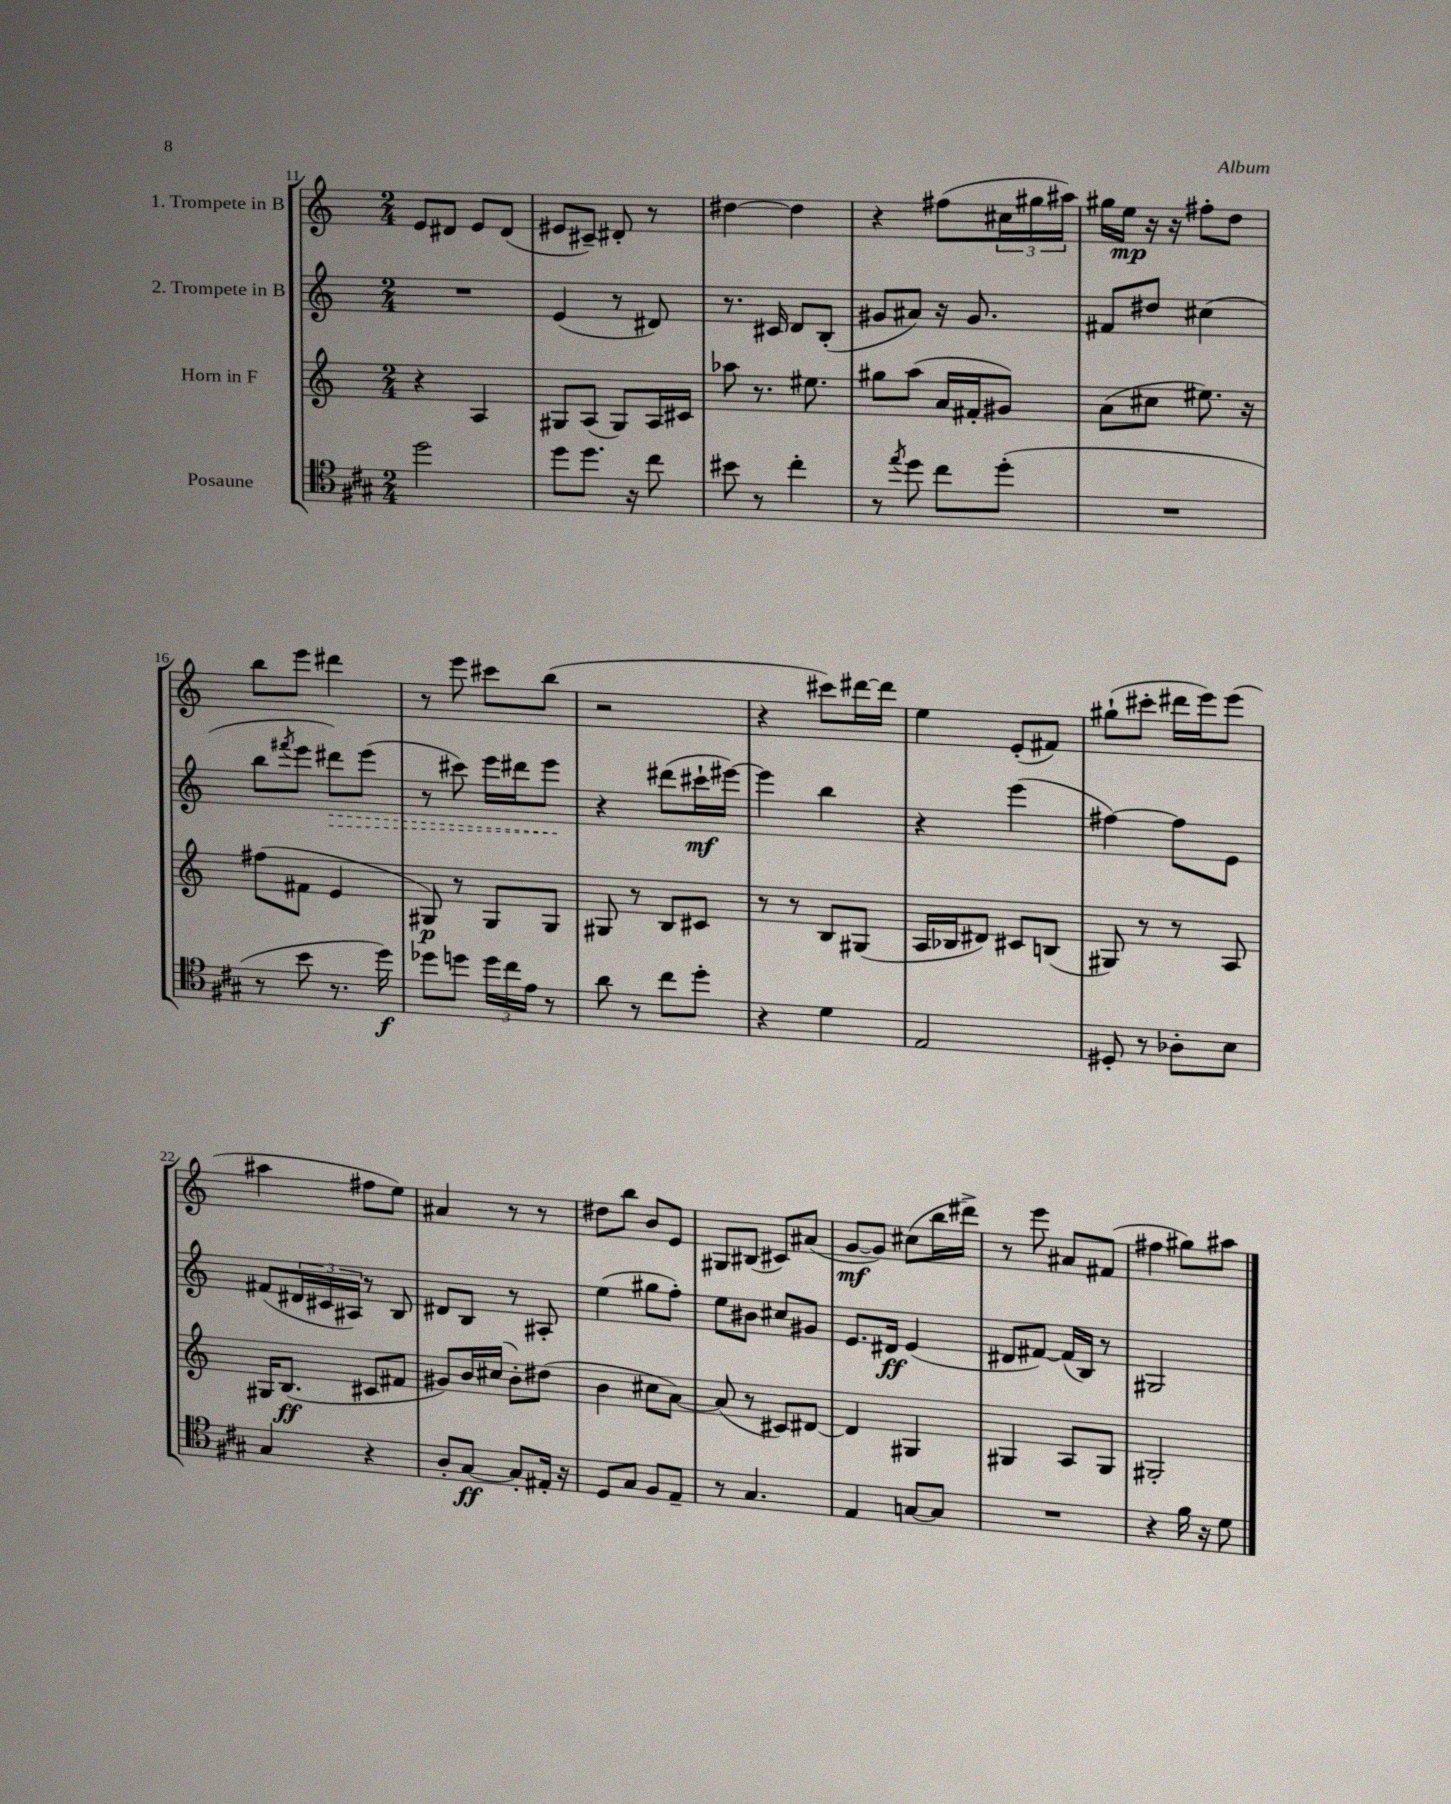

**kern	**dynam	**kern	**dynam	**kern	**dynam	**kern	**dynam
*part4	*part4	*part3	*part3	*part2	*part2	*part1	*part1
*staff4	*staff4	*staff3	*staff3	*staff2	*staff2	*staff1	*staff1
*I"Posaune	*	*I"Horn in F	*	*I"2. Trompete in B	*	*I"1. Trompete in B	*
*clefC4	*	*clefG2	*	*clefG2	*	*clefG2	*
*k[f#c#g#]	*	*k[]	*	*k[]	*	*k[]	*
*M2/4	*	*M2/4	*	*M2/4	*	*M2/4	*
=11	=11	=11	=11	=11	=11	=11	=11
2dd\	.	4r	.	2r	.	8e/L	.
.	.	.	.	.	.	8d#X/J	.
.	.	4A/	.	.	.	8e/L	.
.	.	.	.	.	.	(8d#/J	.
=12	=12	=12	=12	=12	=12	=12	=12
8dd\L	.	8G#X/L	.	(4e/	.	8e#X/L	.
8.dd\J	.	(8A/J	.	.	.	8c#X~/J)	.
.	.	8G#/L)	.	8r	.	8d#X'/	.
16r	.	.	.	.	.	.	.
8cc#\	.	16A/L	.	8d#X/)	.	8r	.
.	.	16c#X/JJ	.	.	.	.	.
=13	=13	=13	=13	=13	=13	=13	=13
8b#X\	.	8aa-X\	.	8.r	.	[4dd#X\	.
8r	.	8.r	.	.	.	.	.
.	.	.	.	16c#X/	.	.	.
4cc#'\	.	.	.	8d/L	.	4dd#\]	.
.	.	8.ee#X\	.	.	.	.	.
.	.	.	.	(8B'/J	.	.	.
=14	=14	=14	=14	=14	=14	=14	=14
8r	.	8gg#X\L	.	8g#X/L	.	4r	.
8qee/	.	.	.	.	.	.	.
8dd\	.	(8aa\J	.	8a#X/J)	.	.	.
8cc#\L	.	16a/LL	.	16r	.	(8ff#X\L	.
.	.	16f#X'/J	.	8.g#/	.	.	.
(8dd'\J	.	8g#X/J)	.	.	.	24cc#X\L	.
.	.	.	.	.	.	24gg#X\	.
.	.	.	.	.	.	24aa#X\JJ)	.
=15	=15	=15	=15	=15	=15	=15	=15
2r	.	(8a\L	.	8f#X/L	.	16gg#X\LL	.
.	.	.	.	.	.	16ee\JJ	mp
.	.	8cc#X\J	.	8dd#X/J	.	16r	.
.	.	.	.	.	.	16r	.
.	.	8.ee#X\)	.	(4cc#X\	.	8ff#X'\L	.
.	.	.	.	.	.	8dd\J	.
.	.	16r	.	.	.	.	.
!!LO:LB:g=z
=16	=16	=16	=16	=16	=16	=16	=16
8r	.	(8ff#X\L	.	8bb\L	.	8bb\L	.
.	.	.	.	8qfff#X/	.	.	.
8b\	.	8f#X\J	.	8eee\J	.	8eee\J	.
!	!	!	!	!	!LO:HP:b	!	!
8.r	.	4e/	.	8ddd#X\L)	>	4ddd#X\	.
.	.	.	.	(8eee\J	.	.	.
16dd\)	f	.	.	.	.	.	.
=17	=17	=17	=17	=17	=17	=17	=17
8dd-X\L	.	8G#X/)	p	8r	.	8r	.
8ddn\J	.	8r	.	8ccc#X\)	.	8eee\	.
24dd\LL	.	8G#/L	.	16eee\LL	.	8ccc#X\L	.
24cc#\	.	.	.	.	.	.	.
.	.	.	.	16ddd#X\J	.	.	.
24e\JJ	.	.	.	.	.	.	.
8r	.	8G#/J	.	8eee\J	.	(8bb\J	.
.	.	.	.	.	]	.	.
=18	=18	=18	=18	=18	=18	=18	=18
8a\	.	8G#X/	.	4r	.	2r	.
8r	.	8r	.	.	.	.	.
8cc#\L	.	8B/L	.	(8ddd#X\L	.	.	.
8dd'\J	.	8c#X/J	.	16ccc#X`\L	mf	.	.
.	.	.	.	[16eee#X\JJ)	.	.	.
=19	=19	=19	=19	=19	=19	=19	=19
4r	.	8r	.	4eee#\]	.	4r	.
.	.	8r	.	.	.	.	.
4d\	.	8B/L	.	4bb\	.	8ccc#X\L)	.
.	.	(8G#X/J	.	.	.	[16ddd#X\L	.
.	.	.	.	.	.	16ddd#\JJ]	.
=20	=20	=20	=20	=20	=20	=20	=20
2E/	.	16A/LL	.	4r	.	4ee\	.
.	.	16B-X/J	.	.	.	.	.
.	.	8d#X/J)	.	.	.	.	.
.	.	8c#X/L	.	(4eee\	.	(8e'/L	.
.	.	(8Bn/J	.	.	.	8f#X/J)	.
=21	=21	=21	=21	=21	=21	=21	=21
8D#X'/	.	8G#X/)	.	[4ff#X\)	.	(8gg#X`\L	.
8r	.	8r	.	.	.	8ccc#X'\J	.
8A-X'\L	.	8r	.	8ff#\L]	.	16ddd#X\LL	.
.	.	.	.	.	.	16eee\J)	.
8B\J	.	8A/	.	8e\J	.	(8eee\J	.
!!LO:LB:g=z
=22	=22	=22	=22	=22	=22	=22	=22
4G#/	.	16G#X/KL	.	(8f#X/L	.	4aa#X\	.
.	.	(8.B/J	ff	.	.	.	.
.	.	.	.	24d#X/L	.	.	.
.	.	.	.	24c#X/	.	.	.
.	.	.	.	24A#X/JJ)	.	.	.
4r	.	8c#X/L	.	8r	.	8ff#X\L	.
.	.	8f#X/J	.	8B/	.	8ee\J)	.
=23	=23	=23	=23	=23	=23	=23	=23
8A'/L	.	8g#X/L)	.	8d#X/L	.	4a#X/	.
[8G#/J	ff	16b/L	.	8B/J	.	.	.
.	.	(16cc#X/JJ	.	.	.	.	.
8G#'/L]	.	8b'\L)	.	8r	.	8r	.
16E#X'/Jk	.	(8dd#X\J	.	8A#X'/	.	8r	.
16r	.	.	.	.	.	.	.
=24	=24	=24	=24	=24	=24	=24	=24
8D/L	.	4b\	.	(4ee\	.	8dd#X\L	.
8G#/J	.	.	.	.	.	8bb\J	.
8F#/L	.	8cc#X\L	.	8gg#X\L	.	8b/L	.
8E~/J	.	[8a\J)	.	8ff'\J)	.	8e/J	.
=25	=25	=25	=25	=25	=25	=25	=25
8r	.	(8a/]	.	8ee\L	.	8G#X/L	.
4.G#/	.	8r	.	8b#X\J	.	(8B#X/J	.
.	.	8c#X/L)	.	8cc#X/L	.	8c#X/L)	.
.	.	[8d#X/J	.	8g#X/J	.	(8a#X/J	.
=26	=26	=26	=26	=26	=26	=26	=26
4E/	.	4d#/]	.	8.e/L	.	[8g/L	mf
.	.	.	.	.	.	8g/J])	.
.	.	.	.	16d#X/Jk	ff	.	.
[8Gn/L	.	4G#X/	.	(4e/	.	(8cc#X\L	.
8G/J]	.	.	.	.	.	16bb\L	.
.	.	.	.	.	.	16ddd#X^\JJ)	.
=27	=27	=27	=27	=27	=27	=27	=27
2r	.	4G#X/	.	8d#X/L	.	8r	.
.	.	.	.	[8f#X/J)	.	8eee\	.
.	.	8A/L	.	(16f#/LL]	.	8a#X/L	.
.	.	.	.	16B/JJ)	.	.	.
.	.	8G#/J	.	8r	.	(8f#X/J	.
=28	=28	=28	=28	=28	=28	=28	=28
4r	.	2G#X'/	.	2G#X/	.	4ff#X\	.
16f#\	.	.	.	.	.	8gg#X\L)	.
16r	.	.	.	.	.	.	.
8d\	.	.	.	.	.	8aa#X\J	.
==	==	==	==	==	==	==	==
*-	*-	*-	*-	*-	*-	*-	*-
